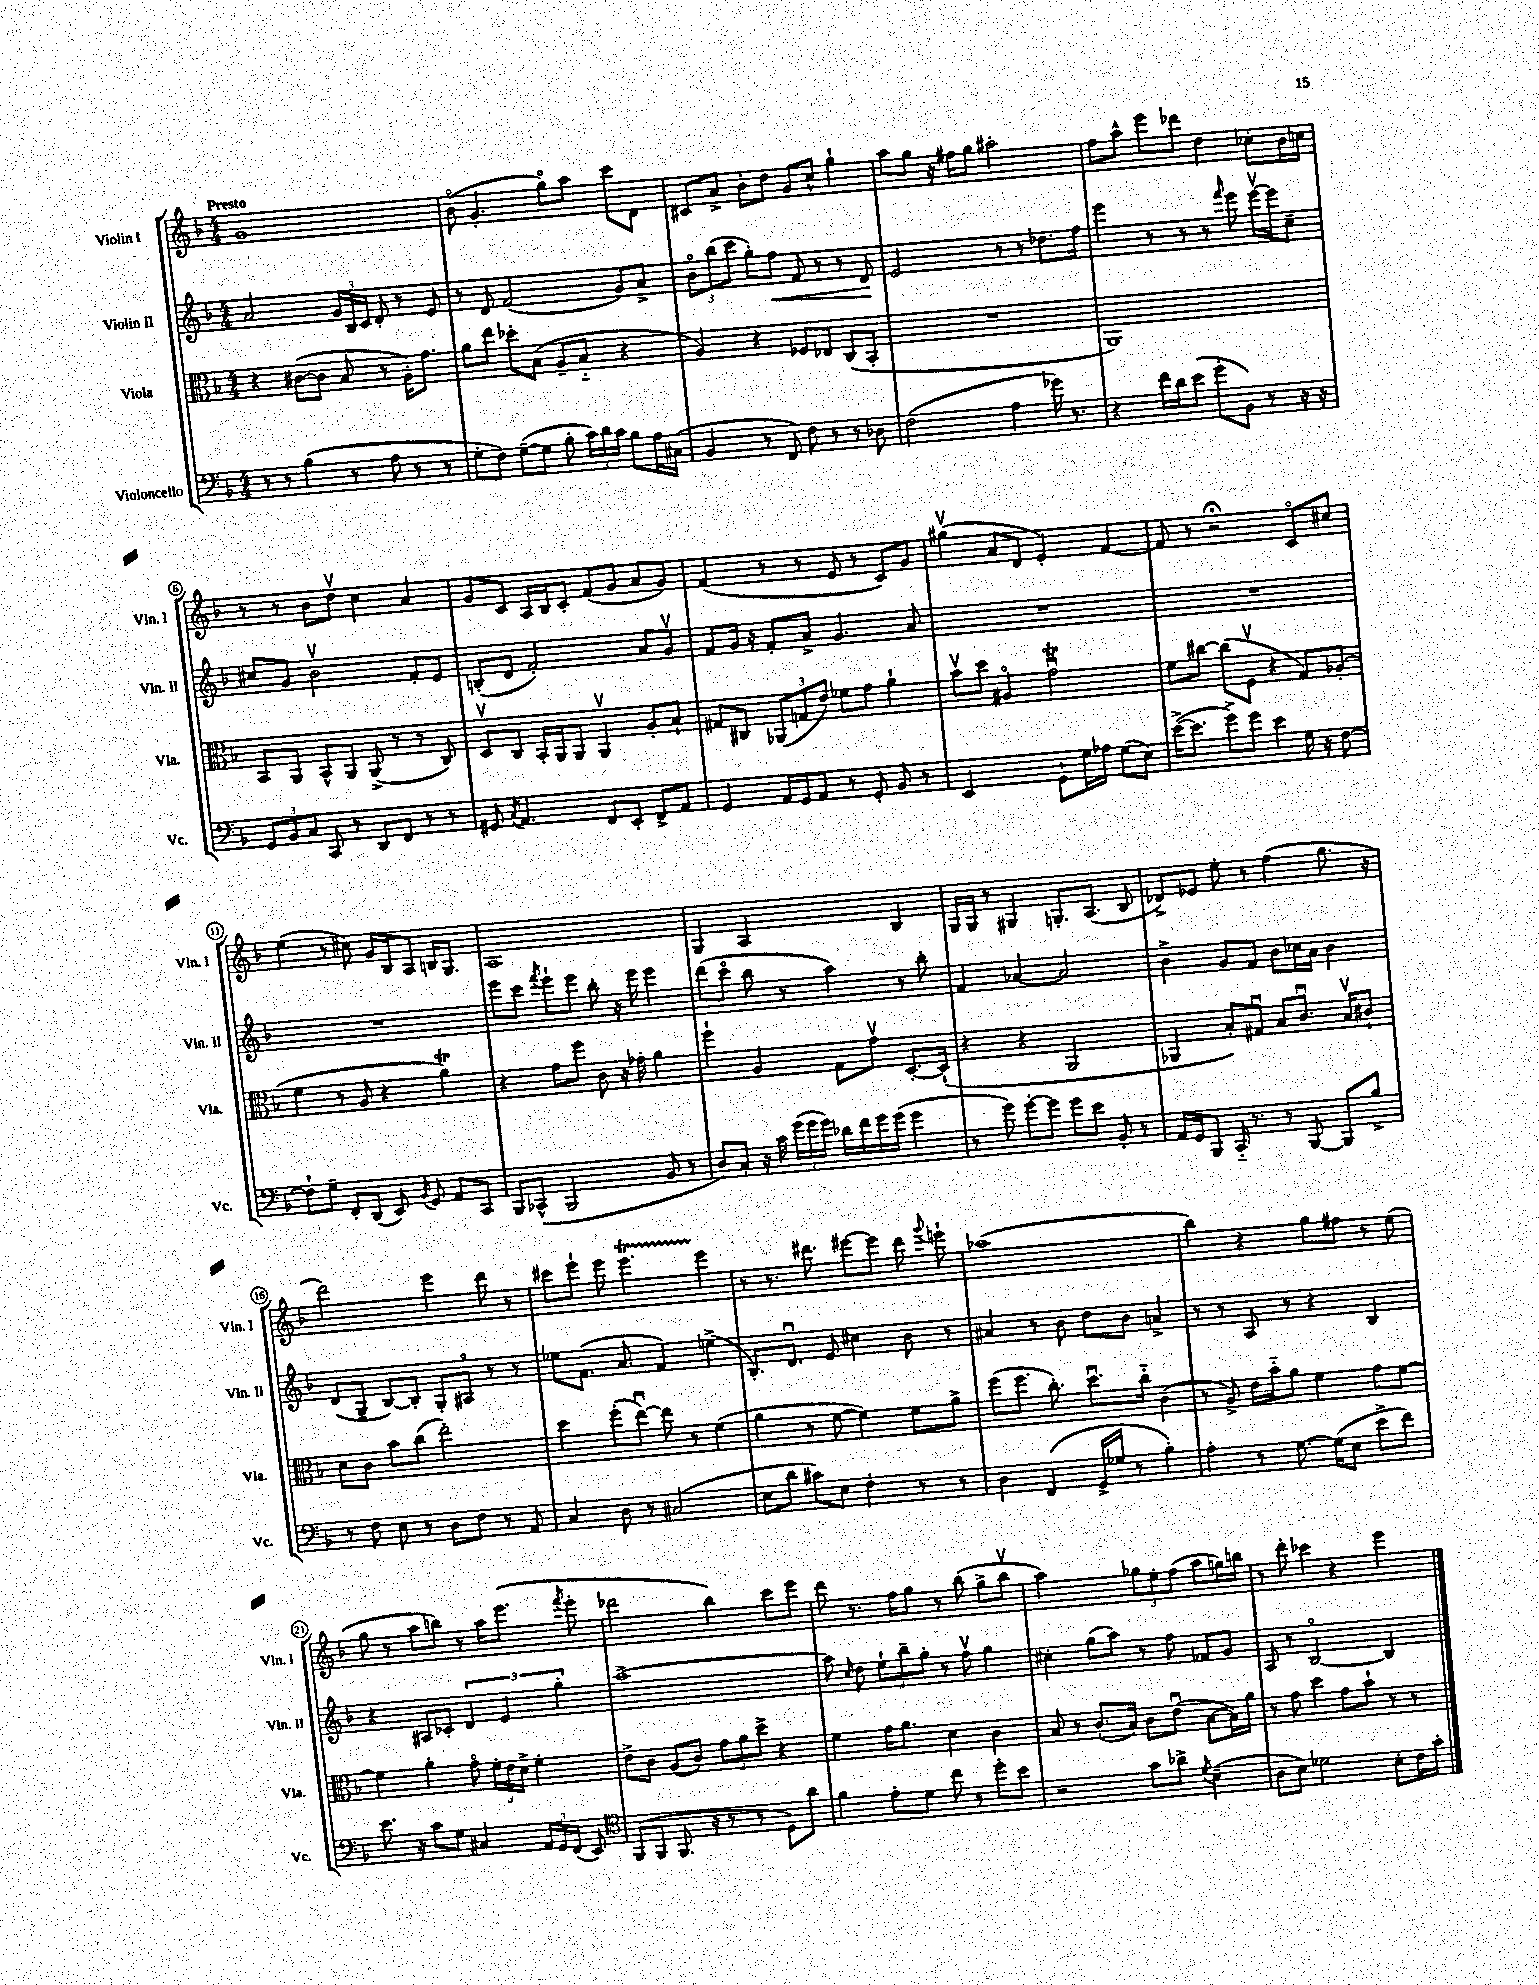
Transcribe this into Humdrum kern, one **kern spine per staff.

**kern	**kern	**kern	**dynam	**kern
*part4	*part3	*part2	*part2	*part1
*staff4	*staff3	*staff2	*staff2	*staff1
*I"Violoncello	*I"Viola	*I"Violin II	*	*I"Violin I
*I'Vc.	*I'Vla.	*I'Vln. II	*	*I'Vln. I
*clefF4	*clefC3	*clefG2	*	*clefG2
*k[b-]	*k[b-]	*k[b-]	*	*k[b-]
*M4/4	*M4/4	*M4/4	*	*M4/4
=1	=1	=1	=1	=1
!	!	!	!	!LO:TX:a:B:t=Presto
8r	4r	2a/	.	1g
8r	.	.	.	.
(4B-\	([8c#X\L	.	.	.
.	8c#\J]	.	.	.
8r	8B-/	24g/LL	.	.
.	.	24B-/	.	.
.	.	24c/JJ	.	.
8A\	8r	8d'/	.	.
8r	16A'\KL)	8r	.	.
.	8.g\J	.	.	.
8r	.	8e/	.	.
=2	=2	=2	=2	=2
8G'\L	8a\L	8r	.	(8b-\
8F\J)	8ee\J	8d/	.	4.g'/
([8G~\L	8dd-X'\L	(2f/	.	.
8G\J]	(8B-\J	.	.	.
8B-'\	8A~/L	.	.	8gg\L)
24c\LL)	8B-/J	.	.	8aa\J
24d\	.	.	.	.
24c\JJ	.	.	.	.
8B-\L	4r	8g/L)	.	8ccc\L
16A\L	.	8a^/J	.	8d\J
(16C#X\JJ	.	.	.	.
=3	=3	=3	=3	=3
4BB-/	4A/)	12b-\L	.	8c#X/L
.	.	(12bb-\	.	.
.	.	.	.	8a^/J
.	.	12ccc\J	.	.
8r	4r	8gg'\L)	.	8b-'\L
!	!	!	!LO:HP:b	!
8FF/)	.	8ff\J	<	8dd\J
8F\	8F-X/L	8f/	.	8g/L
8r	8E-X/J	8r	.	8cc^^/J
8r	(8C/L	8r	.	4gg`\
8D-X\	8BB-'/J	8d/	.	.
.	.	.	[	.
=4	=4	=4	=4	=4
(2F\	1r	2e/	.	8aa\L
.	.	.	.	8gg\J
.	.	.	.	16r
.	.	.	.	16ff#X\KL
.	.	.	.	8gg\J
4A\	.	8r	.	2aa#X'\
.	.	8r	.	.
16g-X\)	.	8.dd-X\L	.	.
8.r	.	.	.	.
.	.	16ff\Jk	.	.
=5	=5	=5	=5	=5
4r	1AA)	4eee\	.	8ff\L
.	.	.	.	8aa^^\J
16f\LL	.	8r	.	8eee\L
16d\J	.	.	.	.
(8e\J	.	8r	.	8ddd-X\J
8g'\L	.	8r	.	4dd\
.	.	16qqfff/	.	.
8BB-\J)	.	8eee\	.	.
8r	.	[16eeev\LL	.	8cc-X'\L
.	.	16eee\J]	.	.
16r	.	8cc~\J	.	16b-\L
16r	.	.	.	16ccn\JJ
!!LO:LB:g=z
=6	=6	=6	=6	=6
12GG/L	8BB-/L	8cc#X/L	.	8r
12BB-/	.	.	.	.
.	8AA/J	8g/J	.	8r
12C/J	.	.	.	.
8CC/	8BB-^^/L	2b-v\	.	8b-\L
8r	8AA/J	.	.	8ddv\J
8DD/L	(8AA^/	.	.	4cc\
8FF/J	8r	.	.	.
8r	8r	8f'/L	.	4a/
8r	8C/)	8e/J	.	.
=7	=7	=7	=7	=7
8GG#X/	8Dv/L	(8Bn'/L	.	8g/L
8qC/	.	.	.	.
4.AA/	8C/J	8d/J	.	8c/J
.	16BB-'/LL	2f'/)	.	16A/LL
.	16AA/J	.	.	16B-/J
.	8AA/J	.	.	8c'/J
8FF/L	4AAv/	.	.	(8f/L
8EE'/J	.	.	.	8g/J
8FF^/L	8A'/L	8a/L	.	8a/L
8AA/J	8B-`/J	8gv/J	.	8g/J)
=8	=8	=8	=8	=8
4GG/	8G#X/L	8f/L	.	(4f/
.	8C#X/J	16g/Jk	.	.
.	.	16r	.	.
16AA/LL	(12AA-X/L	8f'/L	.	8r
16GG/J	.	.	.	.
.	12Gn/	.	.	.
8AA/J	.	8a^/J	.	8r
.	12e/J)	.	.	.
8r	8f-X\L	4.g/	.	8e/
8GG'/	8g\J	.	.	8r
8BB-/	4a`\	.	.	8c/L)
8r	.	8a/	.	8g/J
=9	=9	=9	=9	=9
2EE/	8b-v\L	1r	.	(4gg#Xv\
.	8dd\J	.	.	.
.	4A#X/	.	.	8a/L
.	.	.	.	8d/J
8GG`\L	2gTu\	.	.	4e'/)
16G\L	.	.	.	.
16A-X\JJ	.	.	.	.
(8G\L	.	.	.	[4f/
8E\J)	.	.	.	.
=10	=10	=10	=10	=10
([16e^\KL	8f\L	1r	.	8f/]
8.e\J]	.	.	.	.
.	[8cc#X\J	.	.	8r
8g^\L)	(8cc#\L]	.	.	2r;<
8g\J	8Fv\J	.	.	.
4e\	4r	.	.	.
16G\	8G/L)	.	.	8c/L
16r	.	.	.	.
[8F\	(8A-X'/J	.	.	8cc#X/J
!!LO:LB:g=z
=11	=11	=11	=11	=11
8F`\L]	4f\	1r	.	(4ee\
8G~\J	.	.	.	.
8FF'/L	8r	.	.	8r
(8DD/J	8A/	.	.	8cc#X\)
8EE/)	4r	.	.	16g/LL
.	.	.	.	16B-/J
8qBB-/	.	.	.	.
8GG/	.	.	.	8A/J
8AA/L	4at\)	.	.	16Bn/KL
.	.	.	.	8.G/J
8CC/J	.	.	.	.
=12	=12	=12	=12	=12
8BBB-/L	4r	8eee\L	.	1A
(8CC-X^^/J	.	8ccc\J	.	.
.	.	8qfff/	.	.
2BBB-/	8g\L	8eee`\L	.	.
.	8ff\J	8eee\J	.	.
.	8c\	8bb-'\	.	.
.	16r	16r	.	.
.	16g-X'\	16eee\	.	.
8BB-/	4a\	4eee\	.	.
8r	.	.	.	.
=13	=13	=13	=13	=13
8D/L)	4ff`\	(8ddd\L	.	4G/
8C'/J	.	8ccc\J	.	.
16r	4A/	8bb-\	.	2A/
16c\	.	.	.	.
(24g\LL	.	8r	.	.
24g\	.	.	.	.
24g\JJ)	.	.	.	.
16d-X\LL	8G\L	4aa\)	.	.
16f\	.	.	.	.
16g\	8gv\J	.	.	.
(16g\JJ	.	.	.	.
4g\	[8.D'/L	8r	.	4B-/
.	.	8bb-'\	.	.
.	(16D`/Jk]	.	.	.
=14	=14	=14	=14	=14
8r	4r	4f/	.	16G/LL
.	.	.	.	16G/JJ
8g\)	.	.	.	8r
[8g'\L	4r	[4a-X/	.	4G#X/
8g\J]	.	.	.	.
8g\L	2AA/	2a-/]	.	8.Gn'/L
8e\J	.	.	.	.
.	.	.	.	(8.A/J
8BB-'/	.	.	.	.
8r	.	.	.	8B-/
=15	=15	=15	=15	=15
16AA/LL	4AA-X/	4b-^\	.	8d-X^/L)
16GG/J	.	.	.	.
8BBB-/J	.	.	.	8e-X/J
16CC/	8B-'/L)	8g/L	.	8ee'\
8.r	.	.	.	.
.	8G#Xu/J	8f/J	.	8r
8r	8B-/L	8b-\L	.	(4ff\
[8BBB-/	8.cu/J	16cc-X\L	.	.
.	.	16a\JJ	.	.
8BBB-/L]	.	4b-\	.	8.gg\
.	16B-v/KL	.	.	.
8B-^/J	8c#X`/J	.	.	.
.	.	.	.	16r
!!LO:LB:g=z
=16	=16	=16	=16	=16
8r	8d\L	(8d/L	.	2ddd\)
8F\	8c\J	8G~/J	.	.
8E\	8b-\L	[8B-/L)	.	.
8r	(8cc\J	8B-'/J]	.	.
8D\L	2ee'\)	8G'/L	.	4eee\
8F\J	.	8A#X/J	.	.
8r	.	8r	.	8ddd\
8AA/	.	8r	.	8r
=17	=17	=17	=17	=17
4C/	4dd\	8ee-X\L	.	8ccc#X\L
.	.	(8.f\J	.	8eee`\J
8D\	(8ff'\L	.	.	8eee\
.	.	8.a/	.	.
8r	[8eeu\J)	.	.	4.eeet\
(2C#X/	8ee\]	4f/)	.	.
.	8r	.	.	.
.	(4f\	(4een^\	.	4eee\
=18	=18	=18	=18	=18
8E\L	4a\	8.B-'/L)	.	8r
8d\J	.	.	.	8.r
.	.	8.du/J	.	.
8c#X\L)	8r	.	.	.
.	.	.	.	8.ddd#X\
8E\J	[8f\	8e/	.	.
4F'\	4f\])	4cc#X\	.	[8eee#X\L
.	.	.	.	8eee#\J]
8r	8f\L	8b-\	.	8ddd#\
.	.	.	.	8qqggg/
8r	8a^\J	8r	.	8eeen`\
=19	=19	=19	=19	=19
4D\	(8ff\L	4a#X/	.	(1aa-X
.	8.ff\J	.	.	.
(4FF/	.	8r	.	.
.	8.cc'\)	.	.	.
.	.	8b-\	.	.
16GG^/LL	8.ddu\L	8dd\L	.	.
16G-X/JJ	.	.	.	.
8r	.	8b-\J	.	.
.	16cc\Jk	.	.	.
4B-'\)	(4c\	4an^/	.	.
=20	=20	=20	=20	=20
4A'\	8r	8r	.	4bb-\)
.	8A^/)	8r	.	.
8r	16e\LL	8A/	.	4r
.	16b-\J	.	.	.
[8.G\	8a\J	8r	.	.
.	4f\	4r	.	8gg\L
(16G\KL]	.	.	.	.
8E\J	.	.	.	8ff#X\J
8e^\L	8g\L	4B-/	.	8r
8f\J)	[8f\J	.	.	(8ee\
!!LO:LB:g=z
=21	=21	=21	=21	=21
8.e\	4f\]	4r	.	8gg\
.	.	.	.	8r
16r	.	.	.	.
8c\L	4a'\	8A#X/L	.	8aa\L
8G\J	.	8c-X'/J	.	8bbn\J)
4C#X/	8g\	6d/	.	8r
.	24f'\LL	.	.	16aa\KL
.	24e\	6e/	.	.
.	.	.	.	(8.eee\J
.	24d^\JJ	.	.	.
24AA/LL	4f'\	.	.	.
24GG/	.	.	.	.
(24FF/JJ	.	6gg'\	.	.
.	.	.	.	8qfff/
8EE/)	.	.	.	8eee'\
=22	=22	=22	=22	=22
*clefC4	*	*	*	*
(8FF/L	8e^\L	[1aa^	.	2ddd-X\
8FF/J	8c\J	.	.	.
8.FF/	(8A/L	.	.	.
.	8c/J)	.	.	.
16r	.	.	.	.
8r	12g\L	.	.	4bb-\)
.	12a\	.	.	.
8r	.	.	.	.
.	12dd^\J	.	.	.
8D\L)	4r	.	.	8ccc\L
8a\J	.	.	.	8eee\J
=23	=23	=23	=23	=23
4f\	4f\	8aa\]	.	8ddd\
.	.	16qqcc/	.	.
.	.	8dd\	.	8.r
8e'\L	16g\KL	12ee`\L	.	.
.	8.a\J	.	.	16ff\KL
.	.	12bb-~\	.	.
8d\J	.	.	.	8gg\J
.	.	12gg'\J	.	.
8cc\	4d\	8r	.	8r
8r	.	8ffv\	.	(8bb-\
8dd'\L	4c\	4gg\	.	8gg^\L
8b-\J	.	.	.	8bb-v\J
=24	=24	=24	=24	=24
2r	8B-/	4cc#X'\	.	2aa\)
.	8r	.	.	.
.	(8.c'/L	(8gg\L	.	.
.	.	8aa\J)	.	.
.	16B-/Jk)	.	.	.
8g\L	8c\L	8r	.	12gg-X\L
.	.	.	.	12ee'\
8a-X^\J	(8eu\J	8ff\	.	.
.	.	.	.	(12ff\J
8qd/	.	.	.	.
(4B-~\	[8B-\L	8f-X/L	.	8aa\L
.	16B-\L])	8g/J	.	16ggn\L)
.	16a\JJ	.	.	16bbn\JJ
=25	=25	=25	=25	=25
8A\L	8r	8A/	.	8r
8B-\J)	8g\	8r	.	8ddd'\
2d-X\	4dd\	[2B-/	.	4ccc-X\
.	8g\L	.	.	4r
.	8b-`\J	.	.	.
8B-'\L	8r	4B-/]	.	4eee\
16c\L	8r	.	.	.
16g'\JJ	.	.	.	.
==	==	==	==	==
*-	*-	*-	*-	*-
